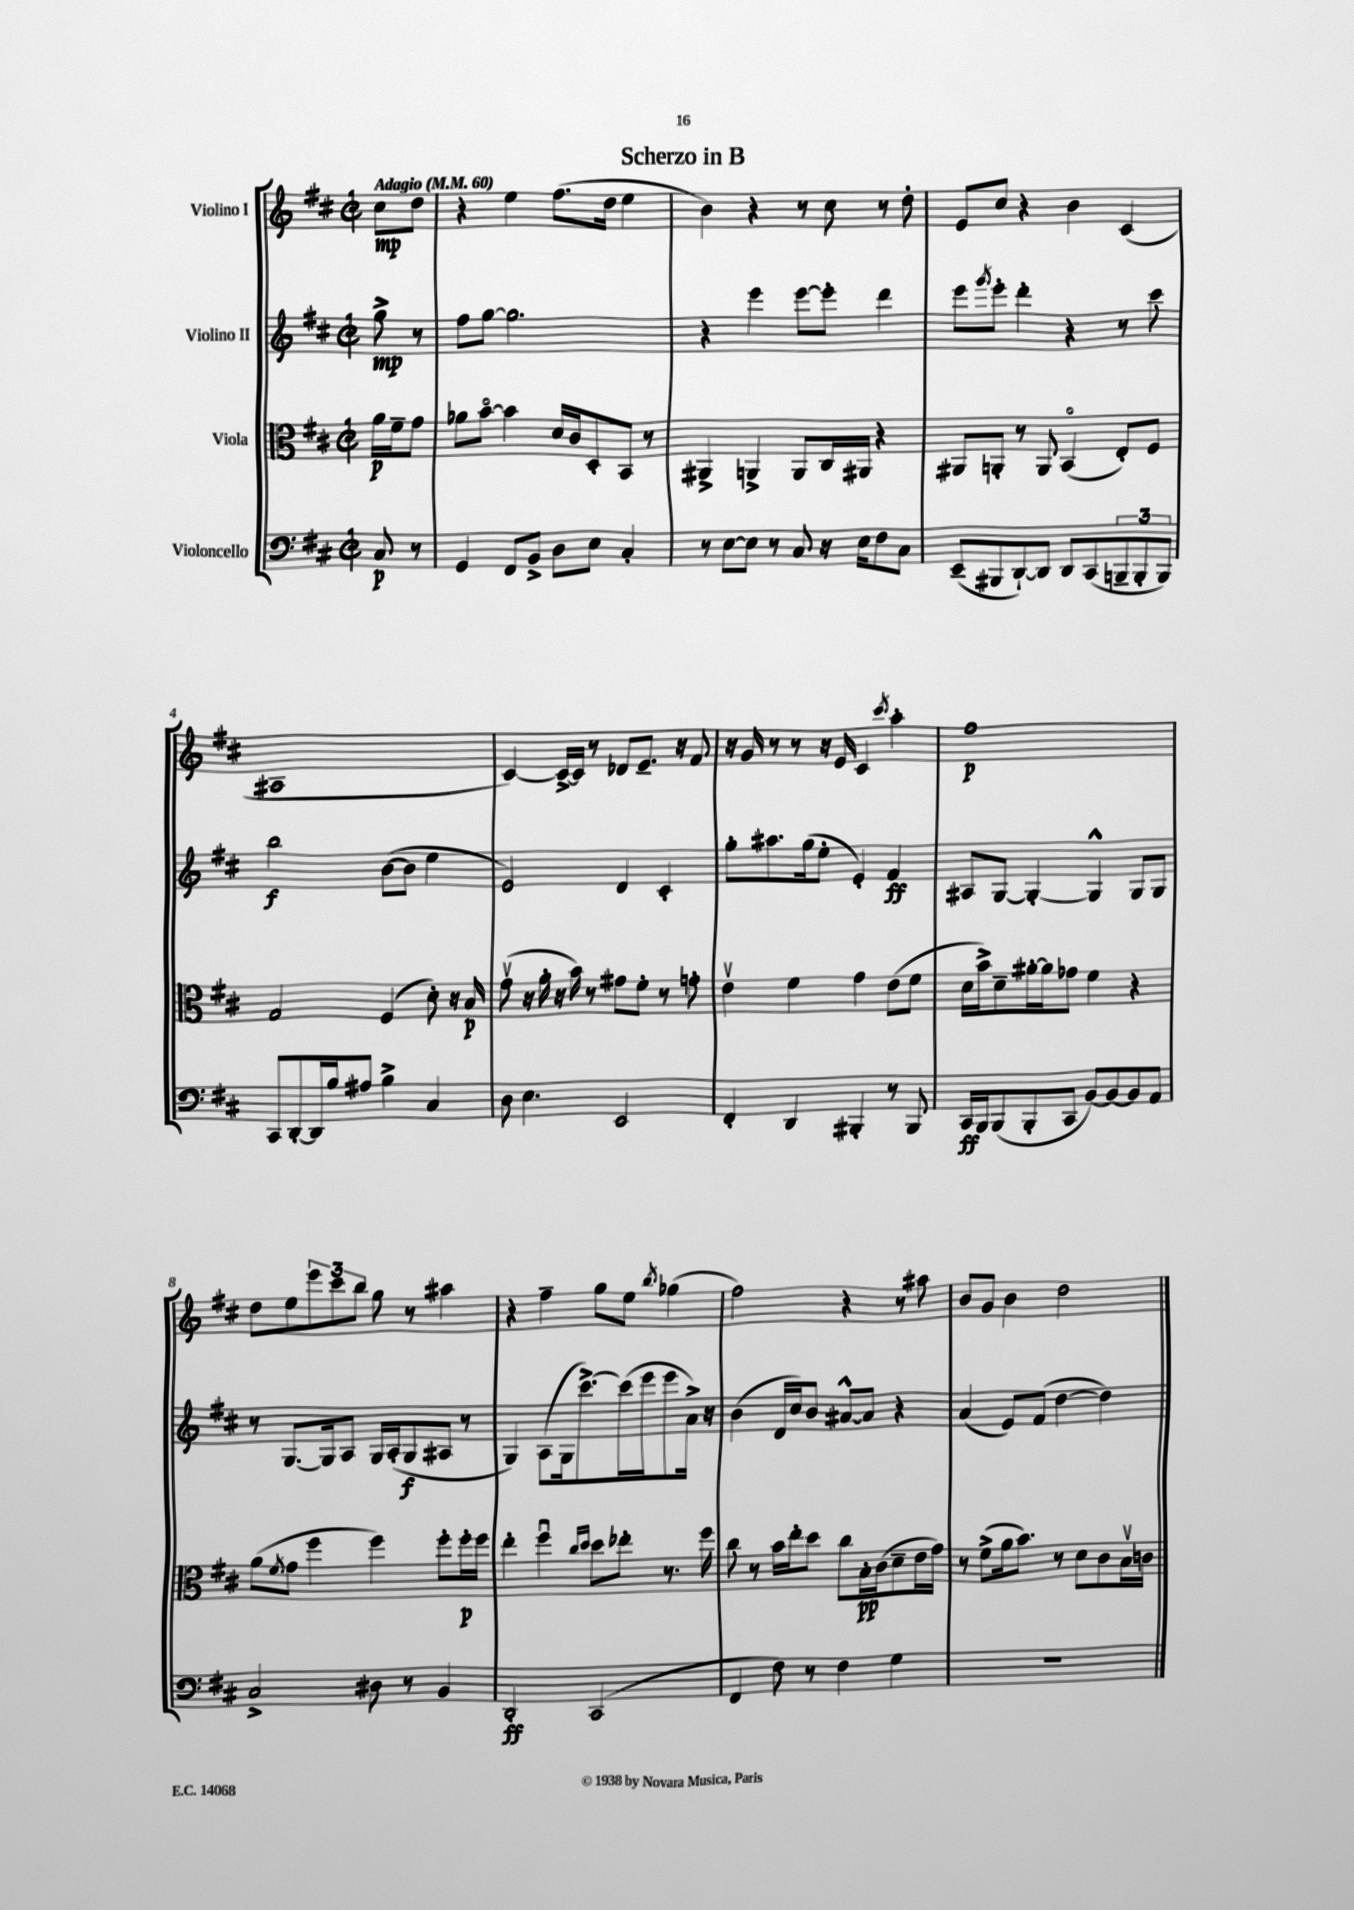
\header { title = "Scherzo in B" }
<<
\new StaffGroup <<
\new Staff = "s0" \with { instrumentName = "Violino I" } {
    \clef treble \key d \major \defaultTimeSignature \time 2/2 \partial 4 \tempo "Adagio" 4 = 60
    cis''8\mp d''8 |
    r4 e''4 fis''8.( d''16 e''4 |
    b'4) r4 r8 cis''8 r8 d''8-. |
    e'8 cis''8 r4 b'4 cis'4( |
    ais1 |
    cis'4~) cis'16~-> cis'16 r8 des'8 e'8.-- r16 fis'8 |
    r16 g'16 r8 r8 r16 e'16 cis'4 \acciaccatura { cis'''8 } a''4-. |
    fis''1\p |
    d''8 e''8 \tuplet 3/2 { e'''8 cis'''8 b''8 } g''8 r8 ais''4 |
    r4 fis''4-- g''8 e''8 \acciaccatura { b''8 } ges''4( |
    fis''2) r4 r8 ais''8 |
    b'8 g'8 b'4 d''2 \bar "|." |
}
\new Staff = "s1" \with { instrumentName = "Violino II" } {
    \clef treble \key d \major \defaultTimeSignature \time 2/2 \partial 4
    g''8->\mp r8 |
    fis''8 g''8~ g''2. |
    r4 e'''4 e'''8~ e'''8-. d'''4 |
    e'''8 \acciaccatura { g'''8 } e'''8-. d'''4-. r4 r8 cis'''8 |
    b''2\f b'8~( b'8 e''4 |
    e'2) d'4 cis'4-. |
    g''8-. ais''8. g''16( e''8-. e'4-.) fis'4\ff |
    ais8 g8~ g4~-. g4-^ g8 g8 |
    r8 g8.~ g16 a8 g16 a16-.( g8\f ais8 r8 |
    g4) a8( g16 cis'''8.~->) cis'''16( e'''16 e'''8 a'16->) r16 |
    b'4( d'16 cis''16) b'8 ais'8~-^ ais'8 r4 |
    a'4( e'8) fis'8( d''4~ d''4) \bar "|." |
}
\new Staff = "s2" \with { instrumentName = "Viola" } {
    \clef alto \key d \major \defaultTimeSignature \time 2/2 \partial 4
    a'16\p fis'16-- g'8 |
    aes'8 b'8~\flageolet b'4 d'16 cis'16 d8-. b,8 r8 |
    ais,4-> a,4-> a,8 cis16 ais,16 r4 |
    ais,8 a,8-. r8 a,8 b,4\flageolet( e8-.) fis8 |
    g2 fis4( d'8-.) r16 b16\p |
    g'8\upbow( r16 a'16-. r16 b'16) r8 gis'8 fis'8-. r8 g'8-. |
    e'4\upbow fis'4 g'4 e'8( fis'8 |
    d'16 b'16->) d'8-- ais'16~-. ais'16 ges'8 fis'4 r4 |
    a'8( \acciaccatura { fis'8 } g'8 fis''4 fis''4) fis''8-. fis''16-.\p fis''16 |
    e''4-. fis''4\downbow \grace { cis''16 d''16 } d''8 ees''8-. r8. fis''16 |
    cis''8 r8 b'16 e''16-. d''8 cis''8 b16-.\pp cis'16( d'8-- e'16 g'16) |
    r8 fis'8->( a'16 b'8.) r8 d'8 cis'8 b16\upbow c'16 \bar "|." |
}
\new Staff = "s3" \with { instrumentName = "Violoncello" } {
    \clef bass \key d \major \defaultTimeSignature \time 2/2 \partial 4
    cis8\p r8 |
    g,4 fis,8 b,8-> d8 e8 cis4-. |
    r8 e8~ e8 r8 cis8 r16 e16 fis8 cis8 |
    e,8--( bis,,8 d,8~-!) d,8 d,8 cis,8( \tuplet 3/2 { b,,8-- b,,8-. b,,8) } |
    cis,8 d,8~-. d,16 b16 ais8 b4-> cis4 |
    d8 e4. e,2 |
    fis,4-. d,4 bis,,4-. r8 bis,,8 |
    cis,16\ff b,,16 b,,8( b,,8-. cis,8 b,8~) b,8~ b,8 a,8 |
    cis2-> dis8 r8 b,4 |
    d,2-.\ff cis,2( |
    fis,4 fis8) r8 fis4 g4 |
    r1 \bar "|." |
}
>>
>>
